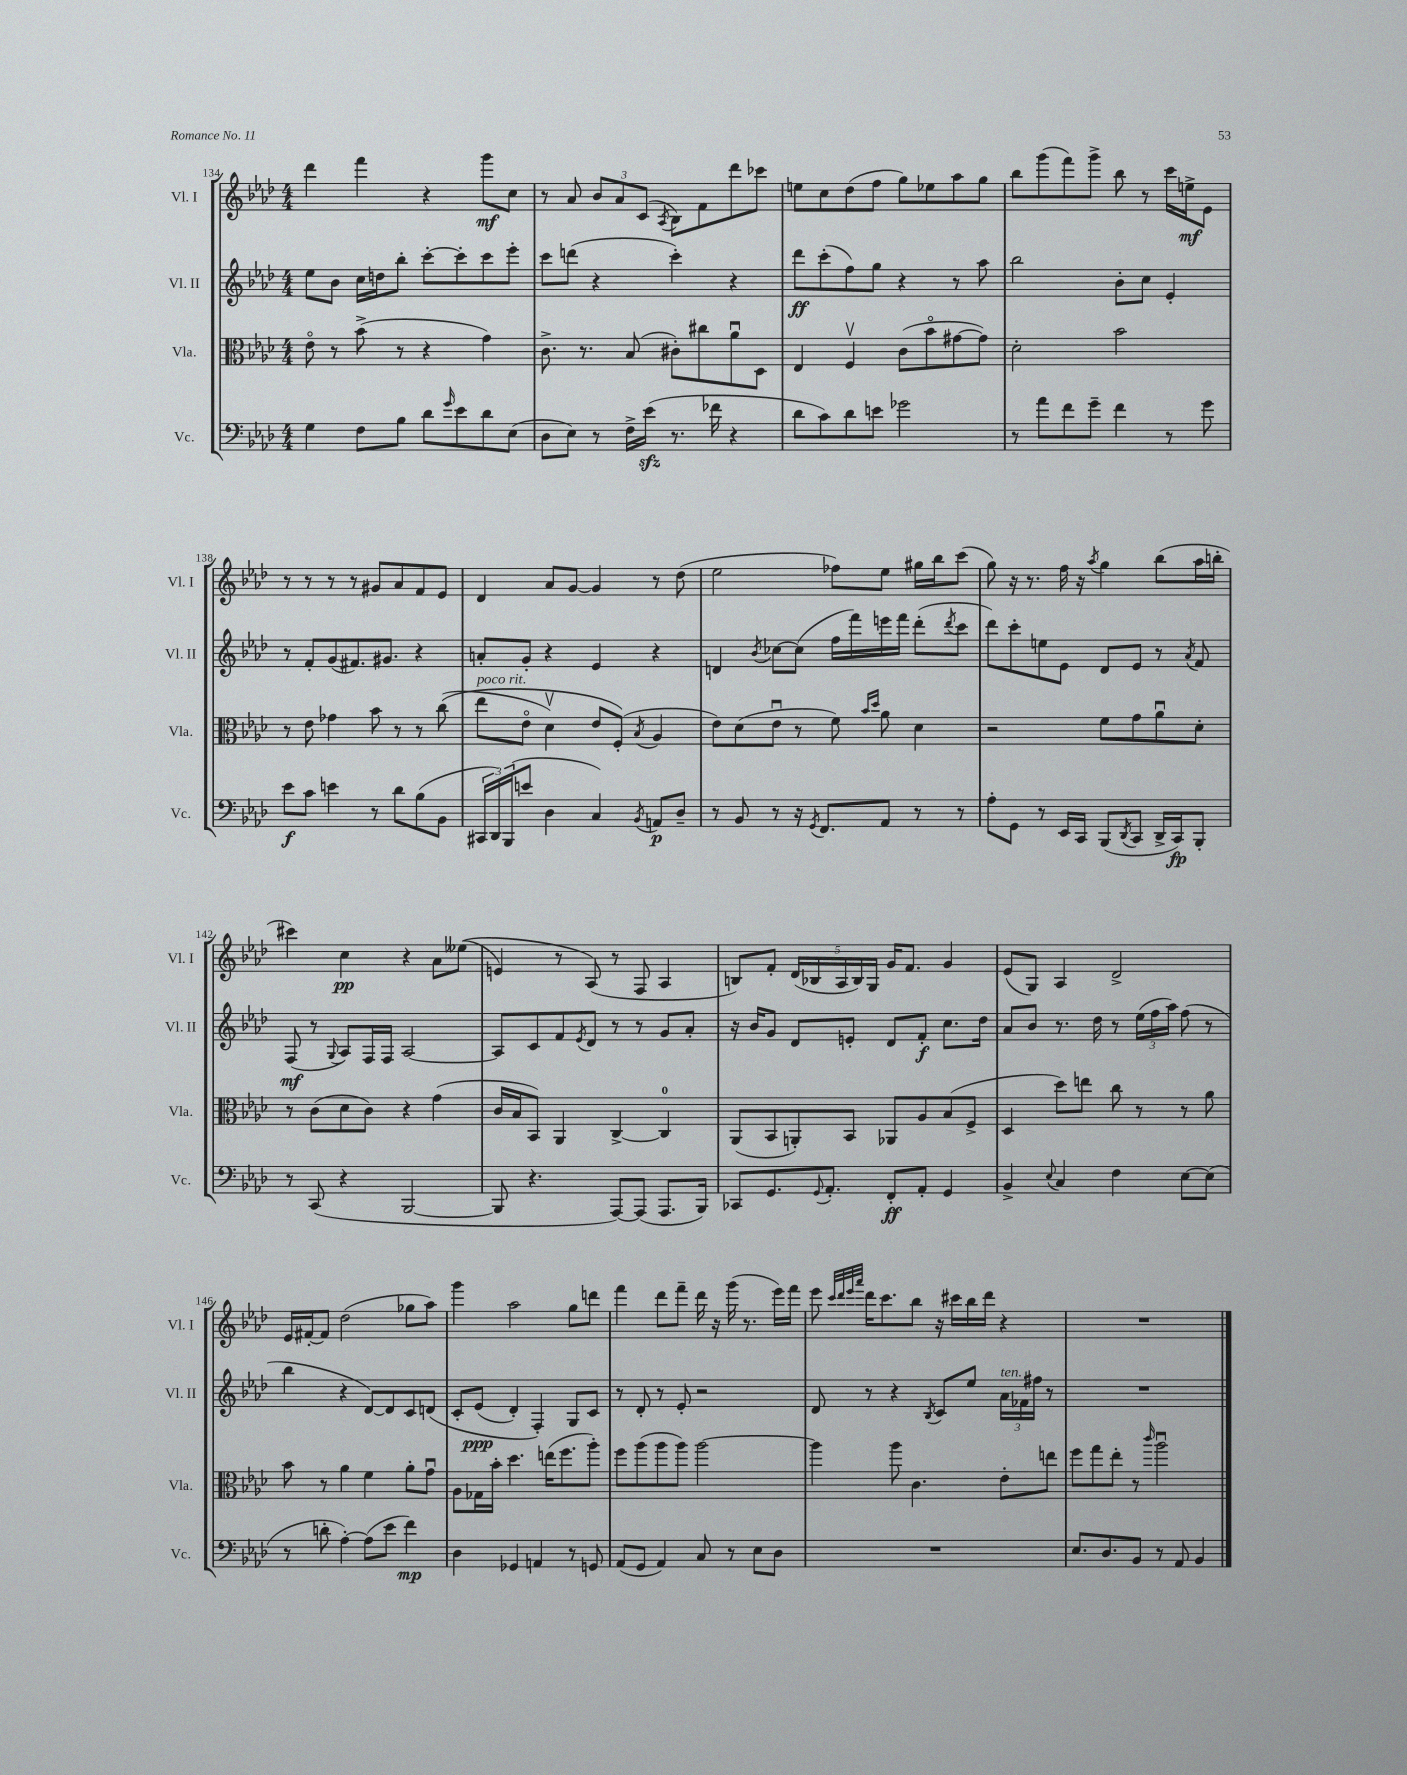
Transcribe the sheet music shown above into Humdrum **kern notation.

**kern	**dynam	**kern	**kern	**dynam	**kern	**dynam
*part4	*part4	*part3	*part2	*part2	*part1	*part1
*staff4	*staff4	*staff3	*staff2	*staff2	*staff1	*staff1
*I"Vc.	*	*I"Vla.	*I"Vl. II	*	*I"Vl. I	*
*I'Vc.	*	*I'Vla.	*I'Vl. II	*	*I'Vl. I	*
*clefF4	*	*clefC3	*clefG2	*	*clefG2	*
*k[b-e-a-d-]	*	*k[b-e-a-d-]	*k[b-e-a-d-]	*	*k[b-e-a-d-]	*
*M4/4	*	*M4/4	*M4/4	*	*M4/4	*
=134	=134	=134	=134	=134	=134	=134
4G\	.	8e-\	8ee-\L	.	4ddd-\	.
.	.	8r	8b-\J	.	.	.
8F\L	.	(8b-^\	16cc\LL	.	4fff\	.
.	.	.	16ddn\J	.	.	.
8B-\J	.	8r	8bb-'\J	.	.	.
8d-\L	.	4r	[8ccc'\L	.	4r	.
16qqg/	.	.	.	.	.	.
8e-\	.	.	8ccc'\]	.	.	.
8d-\	.	4g\)	8ccc\	.	8ggg\L	mf
(8E-\J	.	.	8eee-'\J	.	8cc\J	.
=135	=135	=135	=135	=135	=135	=135
8D-\L	.	8.c^\	8ccc\L	.	8r	.
8E-\J)	.	.	(8dddn\J	.	8a-/	.
.	.	8.r	.	.	.	.
8r	.	.	4r	.	12b-/L	.
.	.	.	.	.	12a-/	.
16F^\LL	.	(8B-/	.	.	.	.
.	.	.	.	.	(12c/J	.
(16e-zz\JJ	.	.	.	.	.	.
.	.	.	.	.	8qA-/	.
8.r	.	8c#X'\L)	4ccc'\)	.	8B-\L)	.
.	.	8cc#X\	.	.	8f\	.
16f-X\	.	.	.	.	.	.
4r	.	8a-u\	4r	.	8ddd-\	.
.	.	8D-\J	.	.	8ccc-X\J	.
=136	=136	=136	=136	=136	=136	=136
8d-\L	.	4E-/	8ddd-\L	ff	8een\L	.
8c\)	.	.	(8ccc'\	.	8cc\	.
8d-\	.	4Fv/	8ff\)	.	(8dd-\	.
8en\J	.	.	8gg\J	.	8ff\J	.
2g-X\	.	(8c\L	4r	.	8gg\L)	.
.	.	8b-\	.	.	8ee-X\	.
.	.	[8g#X\	8r	.	8aa-\	.
.	.	8g#\J])	8aa-\	.	8gg\J	.
=137	=137	=137	=137	=137	=137	=137
8r	.	2d-'\	2bb-\	.	8bb-\L	.
8a-\L	.	.	.	.	(8ggg\	.
8f\	.	.	.	.	8fff\)	.
8g~\J	.	.	.	.	8ggg^\J	.
4f\	.	2b-\	8b-'\L	.	8bb-\	.
.	.	.	8cc\J	.	8r	.
8r	.	.	4e-'/	.	16ccc\LL	.
.	.	.	.	.	16een^\J	mf
8g\	.	.	.	.	8e-\J	.
!!LO:LB:g=z
=138	=138	=138	=138	=138	=138	=138
8e-\L	f	8r	8r	.	8r	.
8c\J	.	8e-\	8f'/L	.	8r	.
4en\	.	4g-X\	(8g/	.	8r	.
.	.	.	8.f#X/)	.	8r	.
8r	.	8b-\	.	.	8g#X/L	.
.	.	.	8.g#X/J	.	.	.
8d-\L	.	8r	.	.	8a-/	.
(8B-\	.	8r	4r	.	8f/	.
8BB-\J	.	((8cc\	.	.	8e-/J	.
=139	=139	=139	=139	=139	=139	=139
!	!	!LO:TX:a:i:t=poco rit.	!	!	!	!
24CC#X/LL	.	8ee-\L	8an'/L	.	4d-/	.
24DD-/)	.	.	.	.	.	.
(24BBB-/J	.	.	.	.	.	.
8en/J	.	8e-\J	8g'/J	.	.	.
4D-\	.	4d-v\)	4r	.	8a-/L	.
.	.	.	.	.	[8g/J	.
4C/)	.	8e-/L	4e-/	.	4g/]	.
.	.	(8F'/J)	.	.	.	.
8qBB-/	.	8qB-/	.	.	.	.
8AAn/L	p	4A-/	4r	.	8r	.
8D-~/J	.	.	.	.	(8dd-\	.
=140	=140	=140	=140	=140	=140	=140
8r	.	8e-\L)	4dn/	.	2ee-\	.
8BB-/	.	(8d-\	.	.	.	.
.	.	.	8qb-/	.	.	.
8r	.	8e-u\J	[8cc-X\L	.	.	.
16r	.	8r	(8cc-\J]	.	.	.
8qGG/	.	.	.	.	.	.
8.FF/L	.	.	.	.	.	.
.	.	8f\)	16ff\LL	.	8ff-X\L)	.
.	.	.	16fff\)	.	.	.
.	.	16qqb-/LL	.	.	.	.
.	.	16qqdd-/JJ	.	.	.	.
8AA-/J	.	8a-\	16eeen\	.	8ee-\J	.
.	.	.	16fff\JJ	.	.	.
8r	.	4d-\	(8ddd-'\L	.	16gg#X\LL	.
.	.	.	.	.	16bb-\J	.
.	.	.	8qddd-/	.	.	.
8r	.	.	8ccc\J	.	(8ccc\J	.
=141	=141	=141	=141	=141	=141	=141
8A-'\L	.	2r	8ddd-\L)	.	8gg\)	.
8GG\J	.	.	8ccc'\	.	16r	.
.	.	.	.	.	8.r	.
8r	.	.	8een\	.	.	.
16EE-/LL	.	.	8e-\J	.	16ff\	.
16CC/JJ	.	.	.	.	16r	.
.	.	.	.	.	8qaa-/	.
(8BBB-/L	.	8f\L	8d-/L	.	4gg\	.
8qDD-/	.	.	.	.	.	.
8CC/J	.	8g\	8e-/J	.	.	.
16DD-^/LL	.	8a-u\	8r	.	(8bb-\L	.
16CC/J)	fp	.	.	.	.	.
.	.	.	8qa-/	.	.	.
8BBB-'/J	.	8d-'\J	8f/	.	16aa-\L	.
.	.	.	.	.	16bbn'\JJ	.
!!LO:LB:g=z
=142	=142	=142	=142	=142	=142	=142
8r	.	8r	(8F/	mf	4ccc#X\)	.
(8CC/	.	(8c\L	8r	.	.	.
.	.	.	8qqG/	.	.	.
4r	.	8d-\	8A-/L)	.	4cc\	pp
.	.	8c\J)	16F/L	.	.	.
.	.	.	16F/JJ	.	.	.
[2BBB-/	.	4r	[2A-/	.	4r	.
.	.	(4g\	.	.	8a-\L	.
.	.	.	.	.	((8ee--X\J	.
=143	=143	=143	=143	=143	=143	=143
8BBB-/]	.	16c/LL	8A-/L]	.	4en/)	.
.	.	16B-/J	.	.	.	.
4.r	.	8BB-/J)	8c/	.	.	.
.	.	4AA-/	8f/	.	8r	.
.	.	.	8qe-/	.	.	.
.	.	.	8d-/J	.	(8A-/)	.
[8AAA-/L)	.	[4C^/	8r	.	8r	.
(8AAA-/J]	.	.	8r	.	8F/	.
8.AAA-/L	.	4C/]	8g/L	.	4A-/	.
.	.	.	8a-'/J	.	.	.
16BBB-/Jk)	.	.	.	.	.	.
=144	=144	=144	=144	=144	=144	=144
8CC-X/L	.	(8AA-/L	16r	.	8Bn/L)	.
.	.	.	16b-/KL	.	.	.
8.GG/	.	8BB-/	8g/J	.	8f'/J	.
.	.	8AAn'/)	8d-/L	.	(20d-/LL	.
.	.	.	.	.	20B-X/	.
8qqGG/	.	.	.	.	.	.
8.AA-'/J	.	.	.	.	.	.
.	.	.	.	.	20A-/	.
.	.	8BB-/J	8en'/J	.	.	.
.	.	.	.	.	20B-/)	.
.	.	.	.	.	20G/JJ	.
8FF'/L	ff	8AA-X/L	8d-/L	.	16g/KL	.
.	.	.	.	.	8.f/J	.
8AA-'/J	.	8A-/	8f'/J	f	.	.
4GG/	.	(8B-/	8.cc\L	.	4g/	.
.	.	8F^/J	.	.	.	.
.	.	.	16dd-\Jk	.	.	.
=145	=145	=145	=145	=145	=145	=145
4BB-^/	.	4D-/	8a-/L	.	(8e-/L	.
.	.	.	8b-/J	.	8G/J)	.
8qqE-/	.	.	.	.	.	.
4C/	.	8dd-\L)	8.r	.	4A-/	.
.	.	8een\J	.	.	.	.
.	.	.	16dd-\	.	.	.
4F\	.	8cc\	8r	.	2d-^/	.
.	.	8r	(24ee-\LL	.	.	.
.	.	.	24ff\	.	.	.
.	.	.	24aa-\JJ)	.	.	.
[8E-\L	.	8r	(8ff\	.	.	.
(8E-\J]	.	8a-\	8r	.	.	.
!!LO:LB:g=z
=146	=146	=146	=146	=146	=146	=146
8r	.	8b-\	4bb-\	.	16e-/LL	.
.	.	.	.	.	[16f#X'/J	.
8dn'\	.	8r	.	.	8f#/J]	.
[4A-'\)	.	4a-\	4r	.	(2dd-\	.
(8A-\L]	.	4f\	[8d-/L)	.	.	.
8e-\J	.	.	8d-/]	.	.	.
4f\)	mp	8a-'\L	8c/	.	8gg-X\L	.
.	.	8gu\J	(8dn/J	.	8aa-\J)	.
=147	=147	=147	=147	=147	=147	=147
4D-\	.	8A-\L	8c'/L	.	4ggg\	.
.	.	16G-X\L	(8e-/J	ppp	.	.
.	.	16b-'\JJ	.	.	.	.
4GG-X/	.	4.dd-\	4d-'/)	.	2aa-\	.
4AAn/	.	.	4F'/)	.	.	.
.	.	(16een\KL	.	.	.	.
.	.	8.ff\	.	.	.	.
8r	.	.	8G/L	.	8gg\L	.
8GGn/	.	8aa-'\J)	8c/J	.	8dddn\J	.
=148	=148	=148	=148	=148	=148	=148
(8AA-/L	.	8ff\L	8r	.	4fff\	.
8GG/J	.	(8aa-\	8d-'/	.	.	.
4AA-/)	.	8aa-\	8r	.	8ddd-\L	.
.	.	8aa-\J)	8e-'/	.	8fff~\J	.
8C/	.	[2aa-\	2r	.	16ddd-\	.
.	.	.	.	.	16r	.
8r	.	.	.	.	(16ggg\	.
.	.	.	.	.	8.r	.
8E-\L	.	.	.	.	.	.
8D-\J	.	.	.	.	16eee-\LL)	.
.	.	.	.	.	16fff\JJ	.
=149	=149	=149	=149	=149	=149	=149
1r	.	4aa-\]	8d-/	.	8eee-\	.
.	.	.	.	.	32qqccc/LLL	.
.	.	.	.	.	32qqddd-/	.
.	.	.	.	.	32qqeee-/	.
.	.	.	.	.	32qqaaa-/JJJ	.
.	.	.	8r	.	16ddd-\KL	.
.	.	.	.	.	8.ccc\	.
.	.	8aa-\	4r	.	.	.
.	.	4.c\	.	.	8bb-\J	.
.	.	.	8qB-/	.	.	.
.	.	.	8c/L	.	16r	.
.	.	.	.	.	16ccc#X\LL	.
.	.	.	8ee-/J	.	16bb-\	.
.	.	.	.	.	16ddd-\JJ	.
!	!	!	!LO:TX:a:i:t=ten.	!	!	!
.	.	8e-'\L	24a-\LL	.	4r	.
.	.	.	24f-X\	.	.	.
.	.	.	24ff#X\JJ	.	.	.
.	.	8een\J	8r	.	.	.
=150	=150	=150	=150	=150	=150	=150
8.E-/L	.	8ff\L	1r	.	1r	.
.	.	8gg\	.	.	.	.
8.D-/	.	.	.	.	.	.
.	.	8ee-'\J	.	.	.	.
8BB-/J	.	8r	.	.	.	.
.	.	16qqccc/	.	.	.	.
8r	.	2aa-u\	.	.	.	.
8AA-/	.	.	.	.	.	.
4BB-/	.	.	.	.	.	.
==	==	==	==	==	==	==
*-	*-	*-	*-	*-	*-	*-
